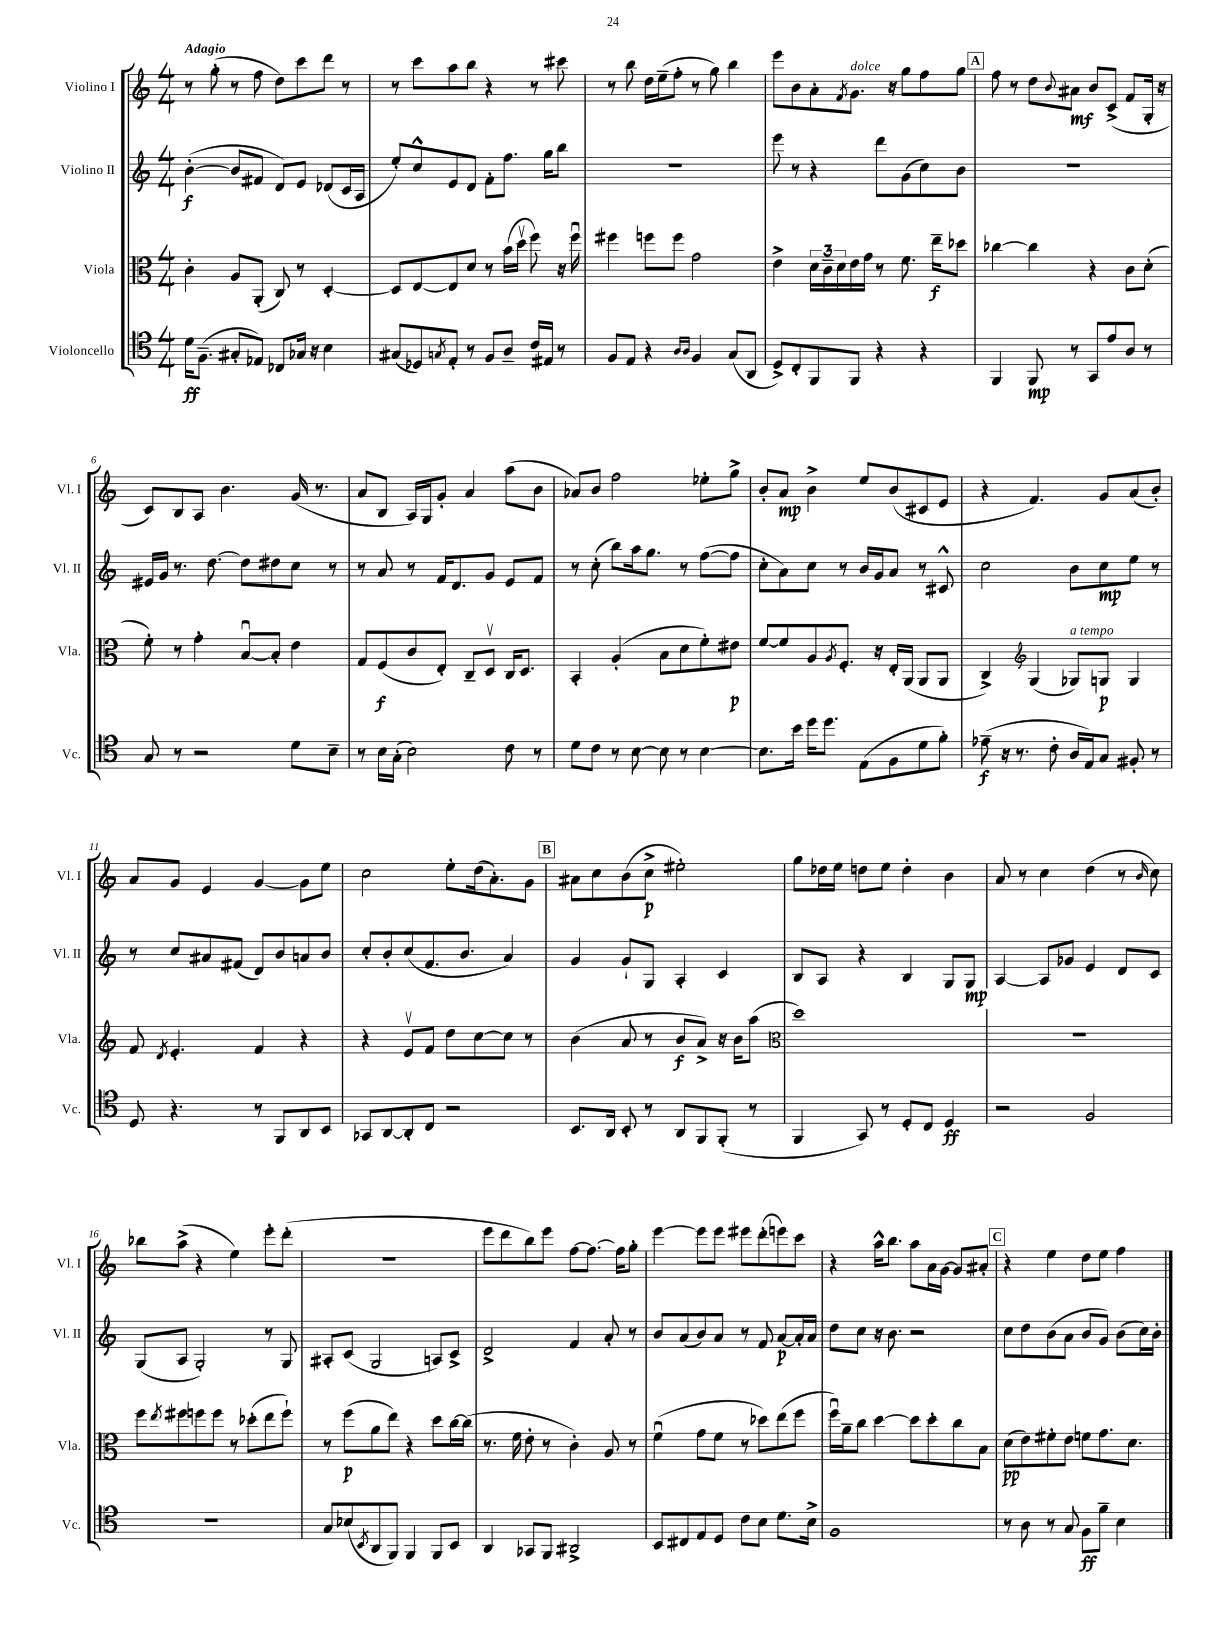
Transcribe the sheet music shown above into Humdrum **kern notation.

**kern	**kern	**kern	**kern
*staff4	*staff3	*staff2	*staff1
*clefC4	*clefC3	*clefG2	*clefG2
*k[]	*k[]	*k[]	*k[]
*M4/4	*M4/4	*M4/4	*M4/4
16d	4c'	([4b'	8r
(8.F~	.	.	.
.	.	.	(8gg'
8G#'	8A	8b]	8r
8E-)	(8AA'	8f#	8ff
8C-	8C)	8d)	8dd)
16G-	8r	8e	8ccc
16r	.	.	.
4B	[4D'	(8d-	8ddd
.	.	16c	8r
.	.	16A	.
=	=	=	=
(8G#	8D]	8ee')	8r
8D-)	[8E	8cc^^	8ccc
8qG	.	.	.
8E'	8E]	8e	8aa
8r	8d	8d	8bb
8F	8r	8f'	4r
8A~	(16b	8.ff	.
.	16ddv	.	.
16c	8ff)	.	8r
16E#	.	16gg	.
8r	16r	8bb	8ccc#
.	16ffu	.	.
=	=	=	=
8F	4ff#	1r	8r
8E	.	.	8bb
4r	8ff	.	16dd
.	.	.	(16ee~
.	8ff	.	8ff'
16qqA	.	.	.
16qqA	.	.	.
4F	2g	.	8r
.	.	.	8gg)
(8G	.	.	4bb
8AA	.	.	.
=	=	=	=
8D^)	4e^	8eee	8eee
8C'	.	8r	8b
8FF	24d	4r	8a'
.	24c~	.	.
.	24d	.	.
.	.	.	8qf
8FF	16e	.	8.g
.	16g	.	.
4r	8r	8ddd	.
.	.	.	16r
.	8.f	(8g	8gg
4r	.	8cc)	8ff
.	16ee~	.	.
.	8dd-	8b	8gg
=	=	=	=
4FF	[4cc-	1r	8ff
.	.	.	8r
8FF	4cc-]	.	8dd
.	.	.	8qqb
8r	.	.	8a#
8GG	4r	.	8b
8e	.	.	(8c^
8A	8c	.	8f
8r	(8d'	.	16G'
.	.	.	16r
=	=	=	=
8G	8f')	16e#	8c)
.	.	16g	.
8r	8r	8.r	8B
2r	4g'	.	8A
.	.	[8.dd	.
.	.	.	4.b
.	[8Bu	8dd]	.
.	8B']	8dd#	.
8d	4e	8cc	(16g
.	.	.	8.r
8B~	.	8r	.
=	=	=	=
8r	8G	8r	8a
16B	(8F	8a	8B
(16G'	.	.	.
2B)	8c	8r	16A)
.	.	.	16G
.	8E')	16f	8g'
.	.	8.d	.
.	8C~	.	4a
.	8Dv	8g	.
8c	16C	8e	(8aa
.	8.D	.	.
8r	.	8f	8b
=	=	=	=
8d	4BB'	8r	8a-)
8c	.	(8cc'	8b
8r	(4A'	8bb)	2ff
[8B	.	16aa	.
.	.	8.gg	.
8B]	8B	.	.
8r	8d	8r	.
[4B	8f')	([8ff	8ee-'
.	8e#	8ff]	8gg^
=	=	=	=
8.B]	[8f	8cc'	8b'
.	8f]	8a)	8a
16b	.	.	.
16dd	8A	8cc	4b^
8.dd	.	.	.
.	8qA	.	.
.	8.F'	8r	.
(8E	.	16b	8ee
.	16r	16g	.
8F	16E'	8a	(8b
.	(16AA	.	.
8d	8AA	8r	8c#
8f')	8AA	8c#^^	8e
=	=	=	=
(8e-~	4C^)	2cc	4r
16r	.	.	.
8.r	.	.	.
*	*clefG2	*	*
.	(4G	.	4.f)
8c'	.	.	.
16A	8G-)	8b	.
16E)	.	.	.
8G	8G	8cc	8g
8F#'	4G	8ee	(8a
8r	.	8r	8b')
=	=	=	=
8D	8f	8r	8a
.	8qd	.	.
4.r	4.e'	8cc	8g
.	.	8a#	4e
.	.	(8f#	.
8r	4f	8d)	[4g
8FF	.	8b	.
8AA	4r	8a	8g]
8BB	.	8b	8ee
=	=	=	=
8GG-	4r	8cc'	2cc
[8AA	.	8b'	.
8AA']	8ev	(8cc	.
8C	8f	8.f	.
2r	8dd	.	8ee'
.	.	8.b	.
.	[8cc	.	(16dd
.	.	.	8.a')
.	8cc]	4a)	.
.	8r	.	8g
=	=	=	=
8.BB	(4b	4g	8a#
.	.	.	8cc
16AA	.	.	.
8BB'	8a	8g`	(8b
8r	8r	8G	8cc^
8AA	8b	4A'	2ee#')
8FF	8a^)	.	.
(8FF'	16r	4c	.
.	16b	.	.
8r	(8aa	.	.
=	=	=	=
*	*clefC3	*	*
4FF	1dd)	8B	8gg
.	.	8A	16dd-
.	.	.	16ee
8GG)	.	4r	8dd
8r	.	.	8ee
8D'	.	4B	4dd'
8C	.	.	.
4D	.	8G	4b
.	.	8G	.
=	=	=	=
2r	1r	[4A	8a
.	.	.	8r
.	.	8A]	4cc
.	.	8g-	.
2F	.	4e	(4dd
.	.	8d	8r
.	.	.	16qqb
.	.	8c	8cc)
=	=	=	=
1r	8ff	(8G	8bb-
.	8qee	.	.
.	8ff#	8A	(8aa^
.	8ff	2G')	4r
.	8ff	.	.
.	8r	.	4ee)
.	(8dd-'	.	.
.	8ee	8r	8eee'
.	8ff`)	8G	(8ddd'
=	=	=	=
8G	8r	8A#'	1r
(8B-	(8ff	(8c	.
8qBB	.	.	.
8AA	8a	2G	.
8FF)	8ee)	.	.
4FF	4r	.	.
8FF	8dd	8A)	.
8BB	[16cc	8c^	.
.	(16cc]	.	.
=	=	=	=
4AA	8.r	2d^	8eee
.	.	.	8ddd
.	16f	.	.
8GG-	8e'	.	8bb)
8FF	8r	.	8eee
2AA#^	4c')	4f	[8ff
.	.	.	8.ff_
.	8A	8a'	.
.	.	.	16ff]
.	8r	8r	8gg'
=	=	=	=
8BB	(4fu	8b	[4eee
8C#	.	(8a	.
8E	8g	8b)	8eee]
8D	8f	8a	8eee
8c	8r	8r	8eee#
8B	8dd-)	8f	(8ddd'
8.d	(8ee	[8a	8eee)
.	8ff	16a']	8ccc
16B^	.	16a	.
=	=	=	=
1F	16ffu)	8dd	4r
.	16a~	.	.
.	8cc	8cc	.
.	[4dd	16r	16aa^^
.	.	8.b	8.bb
.	8dd]	2r	8aa
.	8dd'	.	16a
.	.	.	[16g
.	8cc	.	8g]
.	8B	.	8a#'
=	=	=	=
8r	(8d	8cc	4r
8A	8e)	8dd	.
8r	8f#'	(8b	4ee
8G	8e	8a	.
8F	8f	8b	8dd
8f~	8.g	8g)	8ee
4B	.	(8b	4ff
.	8.d	.	.
.	.	16cc)	.
.	.	16b'	.
==	==	==	==
*-	*-	*-	*-
